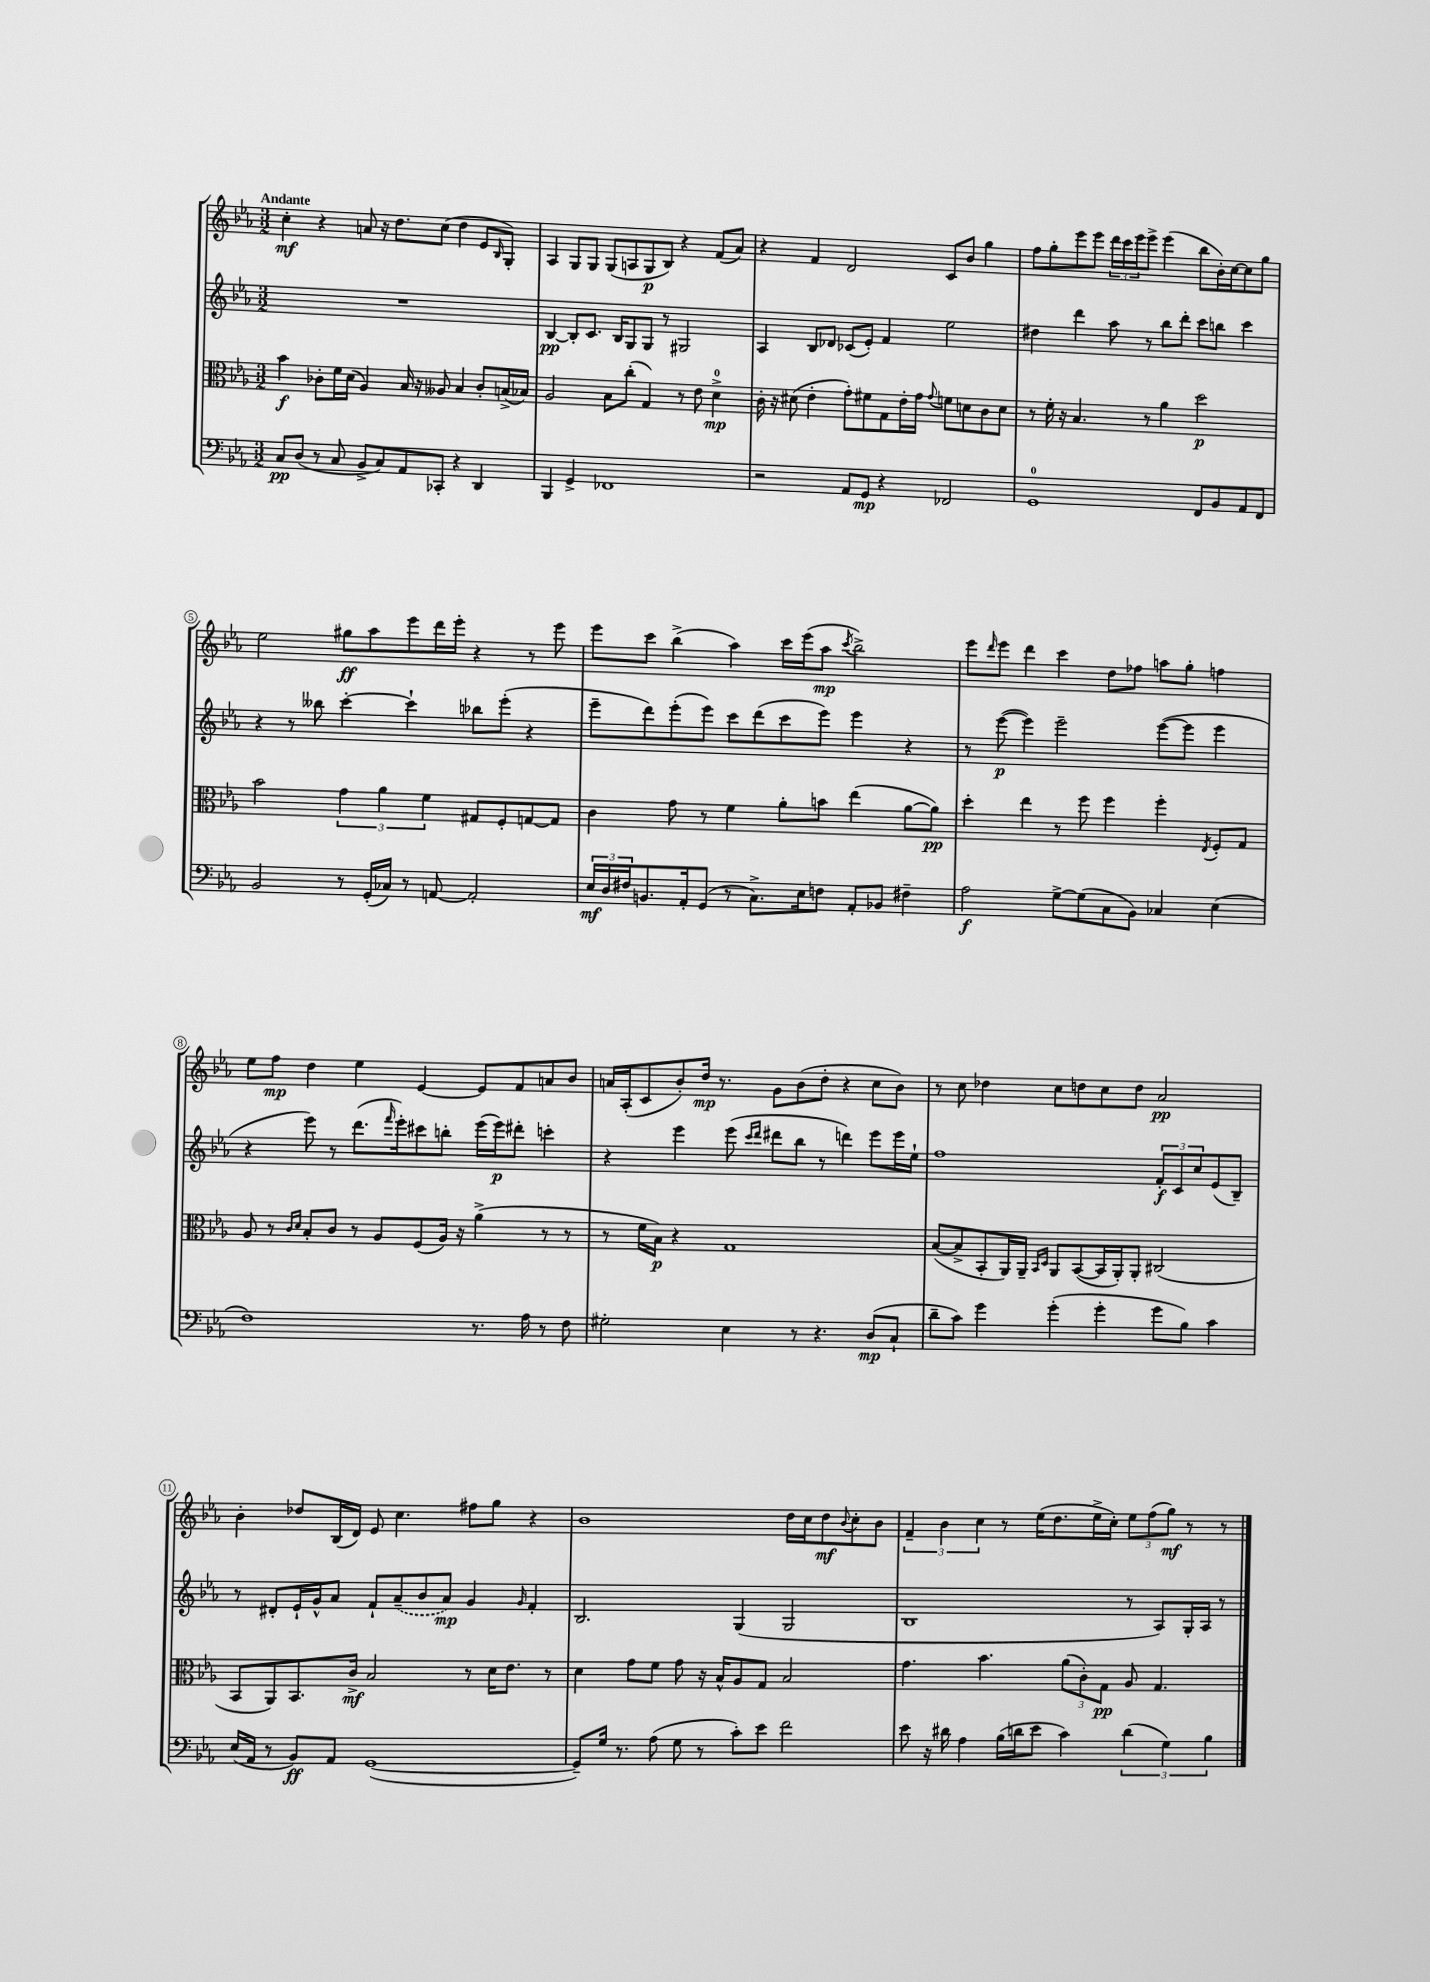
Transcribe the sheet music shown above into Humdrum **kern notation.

**kern	**dynam	**kern	**dynam	**kern	**dynam	**kern	**dynam
*part4	*part4	*part3	*part3	*part2	*part2	*part1	*part1
*staff4	*staff4	*staff3	*staff3	*staff2	*staff2	*staff1	*staff1
*clefF4	*	*clefC3	*	*clefG2	*	*clefG2	*
*k[b-e-a-]	*	*k[b-e-a-]	*	*k[b-e-a-]	*	*k[b-e-a-]	*
*M3/2	*	*M3/2	*	*M3/2	*	*M3/2	*
=1	=1	=1	=1	=1	=1	=1	=1
!	!	!	!	!	!	!LO:TX:a:B:t=Andante	!
8C/L	pp	4b-\	f	1.r	.	4cc'\	mf
(8D/J	.	.	.	.	.	.	.
8r	.	8c-X'\L	.	.	.	4r	.
8C/	.	16f\L	.	.	.	.	.
.	.	(16d\JJ	.	.	.	.	.
8BB-^/L	.	4A-/)	.	.	.	8an/	.
8C/)	.	.	.	.	.	16r	.
.	.	.	.	.	.	8.dd\L	.
8AA-/	.	16B-/	.	.	.	.	.
.	.	16r	.	.	.	.	.
8CC-X'/J	.	8A--X/	.	.	.	(8cc\J	.
4r	.	4B-/	.	.	.	4dd\	.
4DD/	.	8c-'/L	.	.	.	8e-/L	.
.	.	.	.	.	.	16qqB-/	.
.	.	(16Bn^/L	.	.	.	8G'/J)	.
.	.	16B-X/JJ)	.	.	.	.	.
=2	=2	=2	=2	=2	=2	=2	=2
4BBB-/	.	2A-/	.	[4B-/	pp	4A-/	.
4GG^/	.	.	.	8B-'/L]	.	8G/L	.
.	.	.	.	8.c/J	.	8G/J	.
1FF-X	.	8B-\L	.	.	.	(8G/L	.
.	.	.	.	16B-/KL	.	.	.
.	.	(8cc'\J	.	8G/	.	8An/	.
.	.	4G/)	.	8G/J	.	8G/	p
.	.	.	.	8r	.	8B-/J)	.
.	.	8r	.	2G#X/	.	4r	.
.	.	8e-\	.	.	.	.	.
.	.	4d^\	mp	.	.	(8f/L	.
.	.	.	.	.	.	8a-/J)	.
=3	=3	=3	=3	=3	=3	=3	=3
2r	.	16c'\	.	4A-/	.	4r	.
.	.	16r	.	.	.	.	.
.	.	(8d#X\	.	.	.	.	.
.	.	4e-'\	.	8B-/L	.	4f/	.
.	.	.	.	8d-X/J	.	.	.
8AA-/L	.	8g'\L)	.	(8c-X/L	.	2d/	.
8GG/J	mp	8f#X\	.	8e-'/J)	.	.	.
4r	.	8G\	.	4f/	.	.	.
.	.	16e-'\L	.	.	.	.	.
.	.	16g\JJ	.	.	.	.	.
.	.	8qqg/	.	.	.	.	.
2FF-X/	.	8fn\L	.	2ee-\	.	8c/L	.
.	.	8dn\	.	.	.	8b-/J	.
.	.	8c\	.	.	.	4gg\	.
.	.	8d\J	.	.	.	.	.
=4	=4	=4	=4	=4	=4	=4	=4
1GG	.	8r	.	4dd#X\	.	8ff\L	.
.	.	16f'\	.	.	.	8gg'\	.
.	.	16r	.	.	.	.	.
.	.	4.B-/	.	4ddd\	.	8eee-\	.
.	.	.	.	.	.	8eee-\J	.
.	.	.	.	8aa-\	.	24ddd\LL	.
.	.	.	.	.	.	24ccc\	.
.	.	.	.	.	.	24eee-\J	.
.	.	8r	.	8r	.	8eee-^\J	.
.	.	4a-\	.	8bb-\L	.	(4eee-\	.
.	.	.	.	8ddd'\J	.	.	.
8FF/L	.	2dd\	p	8ccc\L	.	8bb-\L	.
8BB-/	.	.	.	8bbn\J	.	16b-'\L)	.
.	.	.	.	.	.	[16cc\J	.
8AA-/	.	.	.	4ccc\	.	8cc\]	.
8FF/J	.	.	.	.	.	8gg\J	.
!!LO:LB:g=z
=5	=5	=5	=5	=5	=5	=5	=5
2BB-/	.	2b-\	.	4r	.	2ee-\	.
.	.	.	.	8r	.	.	.
.	.	.	.	8bb--X\	.	.	.
8r	.	6g\	.	[4ccc'\	.	8gg#X\L	ff
(16GG'/LL	.	.	.	.	.	8aa-\	.
.	.	6a-\	.	.	.	.	.
16C-X/JJ)	.	.	.	.	.	.	.
8r	.	.	.	4ccc`\]	.	8eee-\	.
.	.	6f\	.	.	.	.	.
[8AAn/	.	.	.	.	.	16ddd\L	.
.	.	.	.	.	.	16eee-'\JJ	.
2AA'/]	.	8G#X/L	.	8bb-X\L	.	4r	.
.	.	8F'/	.	(8eee-'\J	.	.	.
.	.	[8Gn/	.	4r	.	8r	.
.	.	8G/J]	.	.	.	8eee-\	.
=6	=6	=6	=6	=6	=6	=6	=6
24E-/LL	mf	4c\	.	8eee-~\L	.	8eee-\L	.
24D/	.	.	.	.	.	.	.
24F#X/J	.	.	.	.	.	.	.
8.BBn/	.	.	.	8ddd\)	.	8ccc\J	.
.	.	8g\	.	(8eee-'\	.	(4bb-^\	.
16AA-'/k	.	.	.	.	.	.	.
(8GG/J	.	8r	.	8eee-\J)	.	.	.
8r	.	4f\	.	8ccc\L	.	4aa-\)	.
8.C^\L)	.	.	.	(8ddd\	.	.	.
.	.	8a-'\L	.	8ccc\	.	16ccc\LL	.
16E-\k	.	.	.	.	.	(16eee-\J	.
8Fn\J	.	8bn\J	.	8eee-\J)	.	8aa-\J	mp
.	.	.	.	.	.	8qccc/	.
8AA-'/L	.	(4ee-\	.	4eee-\	.	2bb-^\)	.
8BB-X/J	.	.	.	.	.	.	.
4F#X~\	.	[8a-\L	.	4r	.	.	.
.	.	8a-\J])	pp	.	.	.	.
=7	=7	=7	=7	=7	=7	=7	=7
2A-\	f	4dd'\	.	8r	.	8eee-\L	.
.	.	.	.	.	.	16qqddd/	.
.	.	.	.	([8eee-\	p	8eee-\J	.
.	.	4ee-\	.	4eee-\])	.	4ddd\	.
[8G^\L	.	8r	.	2eee-~\	.	4ccc\	.
(8G\]	.	8ff\	.	.	.	.	.
8C\	.	4ff\	.	.	.	8dd\L	.
8BB-\J)	.	.	.	.	.	8ff-X\J	.
4C-X/	.	4ff'\	.	([8eee-\L	.	8aan\L	.
.	.	.	.	8eee-\J]	.	8gg'\J	.
.	.	8qE-/	.	.	.	.	.
(4E-\	.	8F'/L	.	4eee-\	.	4ffn\	.
.	.	8G/J	.	.	.	.	.
!!LO:LB:g=z
=8	=8	=8	=8	=8	=8	=8	=8
1F)	.	8A-/	.	4r	.	8ee-\L	.
.	.	8r	.	.	.	8ff\J	mp
.	.	16qqc/LL	.	.	.	.	.
.	.	16qqd/JJ	.	.	.	.	.
.	.	8B-'/L	.	8eee-\)	.	4dd\	.
.	.	8c/J	.	8r	.	.	.
.	.	8r	.	(8.ddd\L	.	4ee-\	.
.	.	8A-/L	.	.	.	.	.
.	.	.	.	16qqfff/	.	.	.
.	.	.	.	16eee-'\k)	.	.	.
.	.	(8F/	.	8ccc#X\	.	[4e-/	.
.	.	16A-/Jk)	.	8bbn'\J	.	.	.
.	.	16r	.	.	.	.	.
8.r	.	(4a-^\	.	(16eee-\LL	.	8e-/L]	.
.	.	.	.	16eee-\J)	p	.	.
.	.	.	.	8ddd#X'\J	.	8f/	.
16A-\	.	.	.	.	.	.	.
8r	.	8r	.	4cccn'\	.	8an/	.
8F\	.	8r	.	.	.	8b-/J	.
=9	=9	=9	=9	=9	=9	=9	=9
2G#X'\	.	8r	.	4r	.	16an/LL	.
.	.	.	.	.	.	(16A-'/J	.
.	.	16f\LL	.	.	.	8c/	.
.	.	16B-\JJ)	p	.	.	.	.
.	.	4r	.	4eee-\	.	8b-'/)	.
.	.	.	.	.	.	16dd/Jk	mp
.	.	.	.	.	.	8.r	.
4E-\	.	1G	.	(8eee-\	.	.	.
.	.	.	.	16qqccc/LL	.	.	.
.	.	.	.	16qqddd/JJ	.	.	.
.	.	.	.	8ddd#X\L	.	8g\L	.
8r	.	.	.	8bb-\J	.	(8b-\	.
4.r	.	.	.	8r	.	8dd'\J	.
.	.	.	.	4dddn\)	.	4r	.
(8D/L	mp	.	.	8eee-\L	.	8cc\L	.
8C`/J	.	.	.	16eee-\L	.	8b-\J)	.
.	.	.	.	16ee-`\JJ	.	.	.
=10	=10	=10	=10	=10	=10	=10	=10
8d~\L	.	([8B-/L	.	1ff	.	8r	.
8c\J)	.	8B-^/]	.	.	.	8cc\	.
4g\	.	8BB-'/	.	.	.	4dd-X\	.
.	.	16AA-/L)	.	.	.	.	.
.	.	16AA-~/JJ	.	.	.	.	.
.	.	16qqBB-/LL	.	.	.	.	.
.	.	16qqD/JJ	.	.	.	.	.
(4g'\	.	8AA-/L	.	.	.	8cc\L	.
.	.	([8BB-/	.	.	.	8ddn\	.
4g'\	.	16BB-/L]	.	.	.	8cc\	.
.	.	16AA-'/J)	.	.	.	.	.
.	.	8AA-'/J	.	.	.	8dd\J	.
8g\L	.	(2C#X/	.	12f'/L	f	2a-/	pp
.	.	.	.	12c/	.	.	.
8B-\J)	.	.	.	.	.	.	.
.	.	.	.	12cc/	.	.	.
4c\	.	.	.	(8e-/	.	.	.
.	.	.	.	8B-~/J)	.	.	.
!!LO:LB:g=z
=11	=11	=11	=11	=11	=11	=11	=11
(16E-/LL	.	8BB-/L	.	8r	.	4b-'\	.
16AA-/JJ	.	.	.	.	.	.	.
8r	.	8AA-/)	.	8d#X'/L	.	.	.
8BB-/L)	ff	8.BB-/	.	16e-`/L	.	8dd-X/L	.
.	.	.	.	16g^^/J	.	.	.
8AA-/J	.	.	.	8a-/J	.	(16B-/L	.
.	.	16c^/Jk	mf	.	.	16d/JJ)	.
([1GG	.	2B-/	.	8f`/L	.	8e-/	.
.	.	.	.	(8a-~/	.	4.cc\	.
.	.	.	.	8b-/	.	.	.
.	.	.	.	8a-/J)	mp	.	.
.	.	8r	.	4g/	.	8ff#X\L	.
.	.	16d\KL	.	.	.	8gg\J	.
.	.	8.e-\J	.	.	.	.	.
.	.	.	.	16qqg/	.	.	.
.	.	.	.	4f'/	.	4r	.
.	.	8r	.	.	.	.	.
=12	=12	=12	=12	=12	=12	=12	=12
8GG~/L])	.	4d\	.	2.B-/	.	1b-	.
16G/Jk	.	.	.	.	.	.	.
8.r	.	.	.	.	.	.	.
.	.	8g\L	.	.	.	.	.
(8A-\	.	8f\J	.	.	.	.	.
8G\	.	8g\	.	.	.	.	.
8r	.	16r	.	.	.	.	.
.	.	16B-^^/KL	.	.	.	.	.
8c'\L)	.	8A-/	.	(4G/	.	.	.
8e-\J	.	8G/J	.	.	.	.	.
2f\	.	2B-/	.	2G/	.	16dd\LL	.
.	.	.	.	.	.	16cc\J	.
.	.	.	.	.	.	8dd\	mf
.	.	.	.	.	.	8qqb-/	.
.	.	.	.	.	.	8cc'\	.
.	.	.	.	.	.	8b-\J	.
=13	=13	=13	=13	=13	=13	=13	=13
8e-\	.	4.g\	.	1B-	.	6f~/	.
16r	.	.	.	.	.	.	.
.	.	.	.	.	.	6b-\	.
16d#X\	.	.	.	.	.	.	.
4A-\	.	.	.	.	.	.	.
.	.	.	.	.	.	6cc\	.
.	.	4.b-\	.	.	.	.	.
(16B-\LL	.	.	.	.	.	8r	.
16dn\J	.	.	.	.	.	.	.
8e-\J	.	.	.	.	.	(16ee-\KL	.
.	.	.	.	.	.	8.dd\	.
4c\)	.	(12a-\L	.	.	.	.	.
.	.	12c'\)	.	.	.	.	.
.	.	.	.	.	.	16ee-^\L	.
.	.	12G\J	pp	.	.	.	.
.	.	.	.	.	.	16cc'\JJ)	.
(6d\	.	8A-/	.	8r	.	12ee-\L	.
.	.	.	.	.	.	(12ff\	.
.	.	4.G/	.	8A-/L)	.	.	.
6G\)	.	.	.	.	.	12gg\J)	mf
.	.	.	.	16G'/L	.	8r	.
.	.	.	.	16A-/JJ	.	.	.
6B-\	.	.	.	.	.	.	.
.	.	.	.	8r	.	8r	.
==	==	==	==	==	==	==	==
*-	*-	*-	*-	*-	*-	*-	*-
